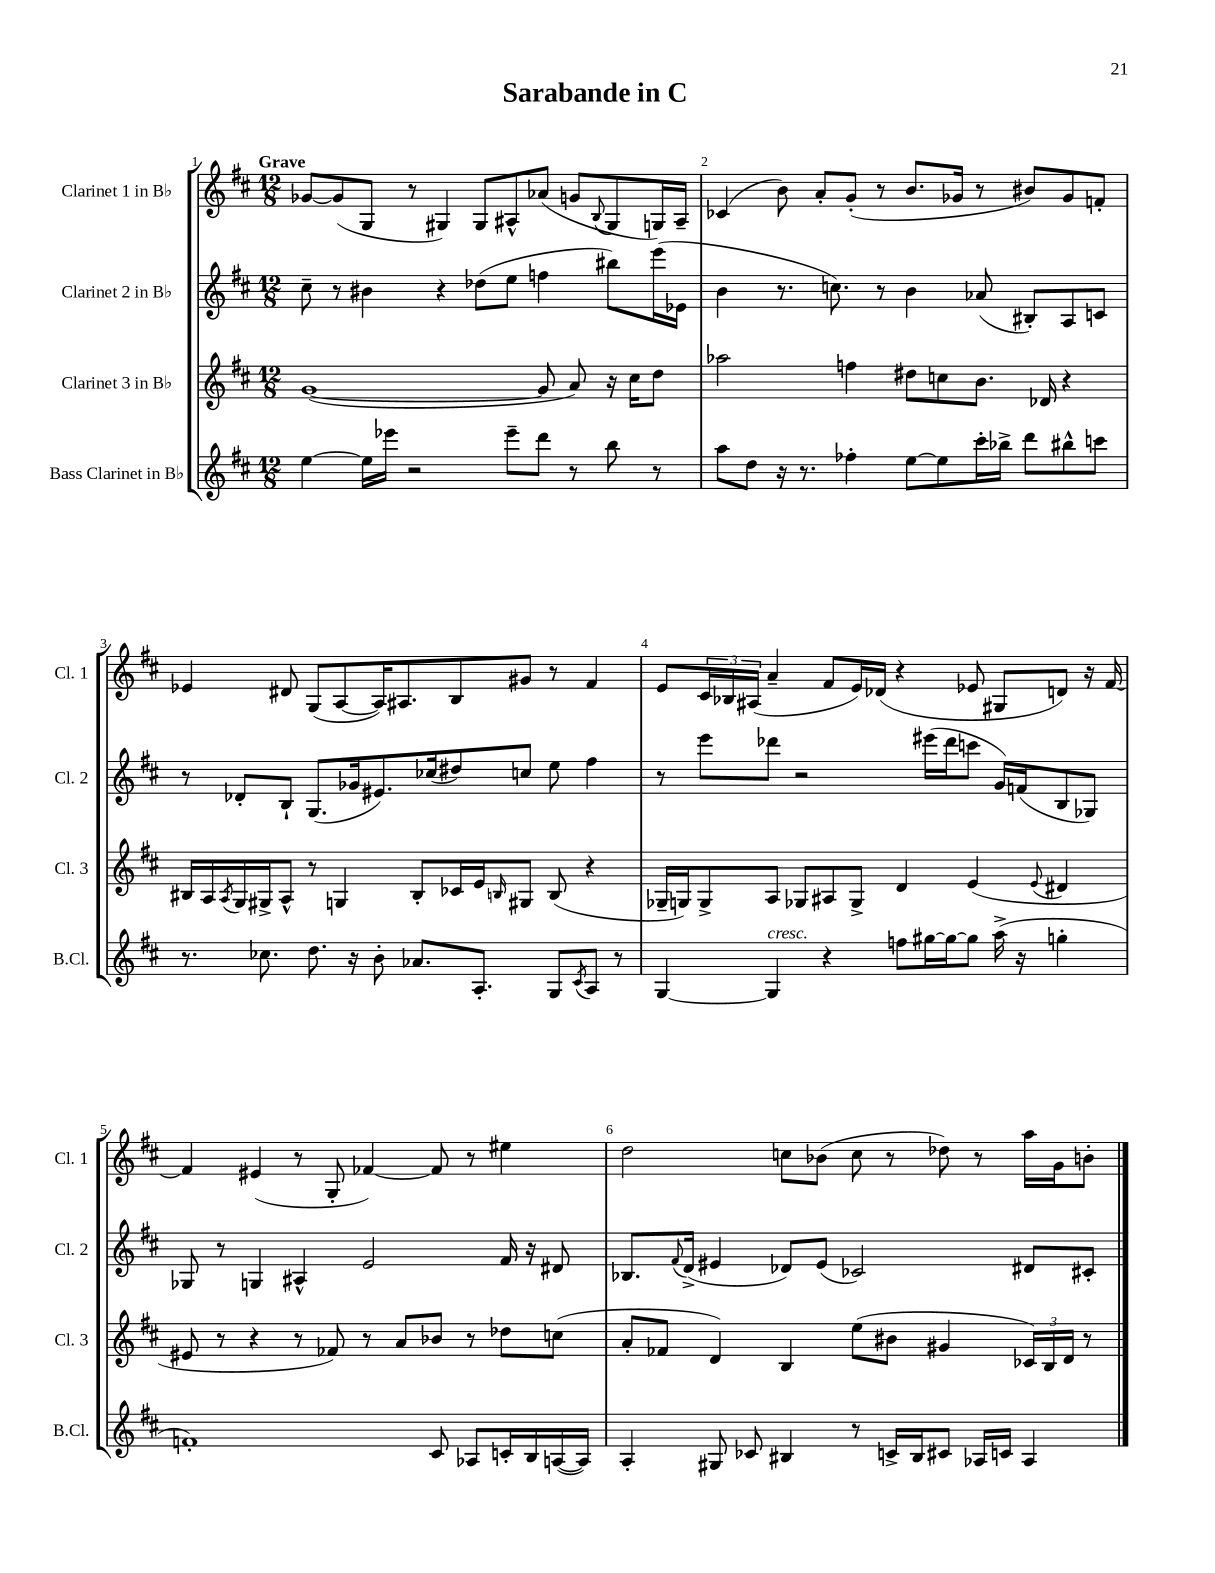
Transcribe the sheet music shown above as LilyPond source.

\header { title = "Sarabande in C" }
<<
\new StaffGroup <<
\new Staff = "s0" \with { instrumentName = "Clarinet 1 in Bb" shortInstrumentName = "Cl. 1" } {
    \clef treble \key d \major \numericTimeSignature \time 12/8 \tempo "Grave"
    ges'8~ ges'8( g8 r8 gis4) gis8 ais8-^ aes'8( g'8 \appoggiatura { b8 } gis8 g16) ais16-- |
    ces'4( b'8) a'8-. g'8-.( r8 b'8. ges'16 r8 bis'8) ges'8 f'8-. |
    ees'4 dis'8 g8( a8~ a16) ais8. b8 gis'8 r8 fis'4 |
    e'8 \tuplet 3/2 { cis'16 bes16 ais16( } a'4-- fis'8 e'16) des'16( r4 ees'8 gis8 d'8) r16 fis'16~ |
    fis'4 eis'4( r8 g8-. fes'4~) fes'8 r8 eis''4 |
    d''2 c''8 bes'8( c''8 r8 des''8) r8 a''16 g'16 b'8-. \bar "|." |
}
\new Staff = "s1" \with { instrumentName = "Clarinet 2 in Bb" shortInstrumentName = "Cl. 2" } {
    \clef treble \key d \major \numericTimeSignature \time 12/8
    cis''8-- r8 bis'4 r4 des''8( e''8 f''4 bis''8) e'''16( ees'16 |
    b'4 r8. c''8.) r8 b'4 aes'8( bis8-.) a8 c'8 |
    r8 des'8-. b8-! g8.( ges'16 eis'8.) ces''16( dis''8) c''8 e''8 fis''4 |
    r8 e'''8 des'''8 r2 eis'''16( des'''16 c'''8 g'16) f'16( b8 ges8) |
    ges8 r8 g4 ais4-^ e'2 fis'16 r16 dis'8 |
    bes8. \appoggiatura { fis'8 } d'16->( eis'4 des'8) eis'8( ces'2) dis'8 cis'8-. \bar "|." |
}
\new Staff = "s2" \with { instrumentName = "Clarinet 3 in Bb" shortInstrumentName = "Cl. 3" } {
    \clef treble \key d \major \numericTimeSignature \time 12/8
    g'1~( g'8 a'8) r16 cis''16 d''8 |
    aes''2 f''4 dis''8 c''8 b'8. des'16 r4 |
    bis16 a16 \acciaccatura { a8 } g16 gis16-> a8-^ r8 g4 bis8-. ces'16 e'16 \grace { b16 } gis8 b8( r4 |
    ges16-- g16) g8-> a8 ges8 ais8 ges8-> d'4 e'4( \appoggiatura { e'8 } dis'4 |
    eis'8 r8 r4 r8 fes'8) r8 a'8 bes'8 r8 des''8 c''8( |
    a'8-. fes'8 d'4) b4 e''8( bis'8 gis'4 \tuplet 3/2 { ces'16) b16 d'16 } r8 \bar "|." |
}
\new Staff = "s3" \with { instrumentName = "Bass Clarinet in Bb" shortInstrumentName = "B.Cl." } {
    \clef treble \key d \major \numericTimeSignature \time 12/8
    e''4~ e''16 ees'''16 r2 ees'''8-- d'''8 r8 b''8 r8 |
    a''8 d''8 r16 r8. fes''4-. e''8~ e''8 cis'''16-. bes''16-> d'''8 bis''8-^ c'''8 |
    r8. ces''8. d''8. r16 b'8-. aes'8. a8.-. g8 \acciaccatura { cis'8 } a8 r8 |
    g4~ g4^\markup { \italic "cresc." } r4 f''8 gis''16~ gis''16~ gis''8 a''16->( r16 g''4-. |
    f'1-.) cis'8 aes8 c'16-. b16 a16~( a16) |
    a4-. gis8 ces'8 bis4 r8 c'16-> bis16 cis'8 aes16 c'16 aes4 \bar "|." |
}
>>
>>
\layout { \context { \Score \override BarNumber.break-visibility = ##(#f #t #t) barNumberVisibility = #all-bar-numbers-visible } }
